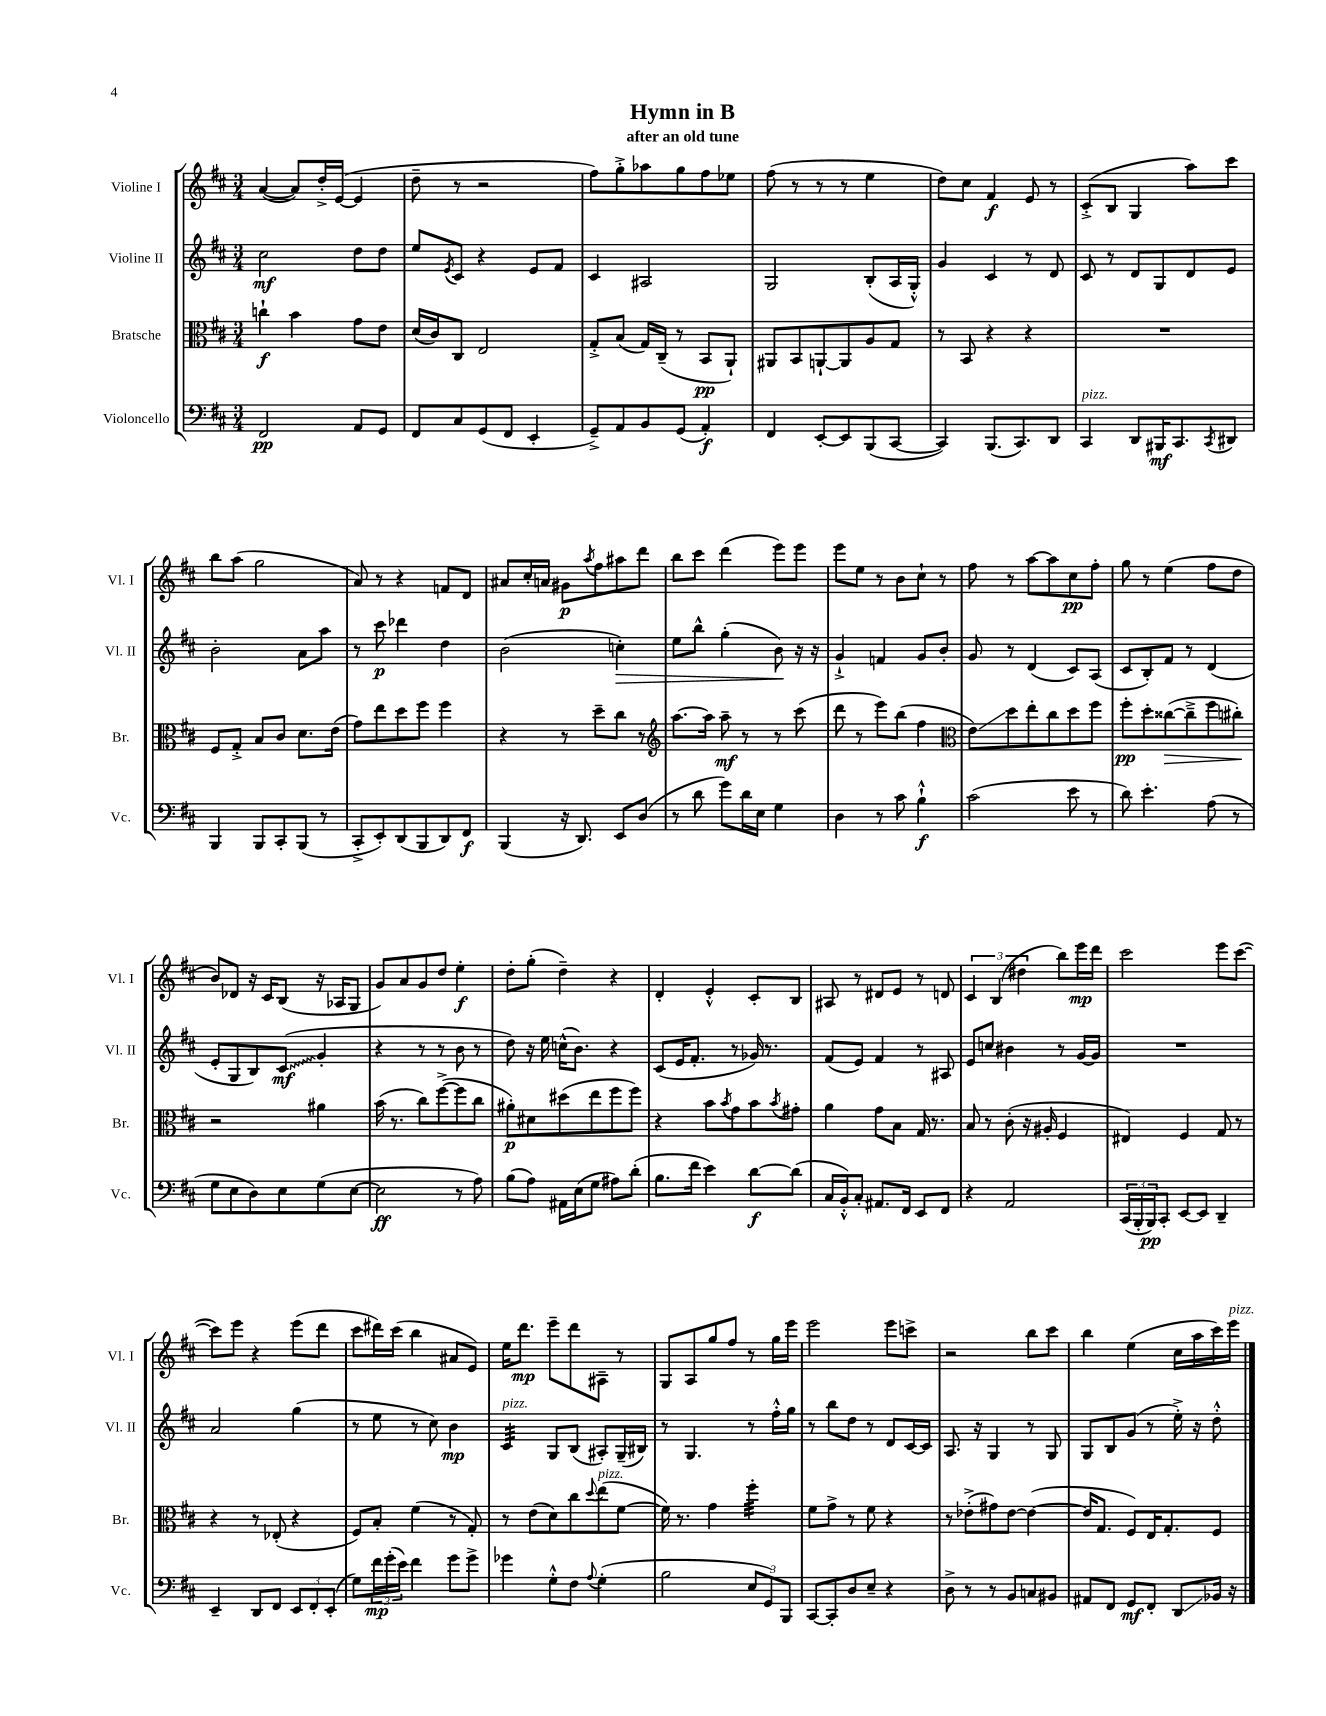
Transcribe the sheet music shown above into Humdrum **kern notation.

**kern	**kern	**kern	**kern
*staff4	*staff3	*staff2	*staff1
*clefF4	*clefC3	*clefG2	*clefG2
*k[f#c#]	*k[f#c#]	*k[f#c#]	*k[f#c#]
*M3/4	*M3/4	*M3/4	*M3/4
2FF#	4cc`	2cc#	([4a
.	4b	.	8a])
.	.	.	16dd'^
.	.	.	([16e
8AA	8g	8dd	4e]
8GG	8e	8dd	.
=	=	=	=
8FF#	(16d	8ee	8dd~
.	16c#)	.	.
.	.	8qe	.
8C#	8C#	8c#	8r
(8GG	2E	4r	2r
8FF#	.	.	.
4EE'	.	8e	.
.	.	8f#	.
=	=	=	=
8GG~^)	8G'^	4c#	8ff#)
8AA	(8B	.	8gg'^
8BB	16G)	2A#	8aa-
.	(16C#~	.	.
(8GG	8r	.	8gg
4AA')	8BB	.	8ff#
.	8AA`)	.	8ee-
=	=	=	=
4FF#	8AA#	2G	(8ff#
.	8BB	.	8r
[8EE'	[8AA`	.	8r
8EE]	8AA]	.	8r
(8BBB	8A	(8B'	4ee
[8CC#	8G	16A	.
.	.	16G'^^)	.
=	=	=	=
4CC#])	8r	4g	8dd)
.	8BB	.	8cc#
(8.BBB	4r	4c#	4f#
8.CC#)	.	.	.
.	4r	8r	8e
8DD	.	8d	8r
=	=	=	=
4CC#	2.r	8c#	(8c#'^
.	.	8r	8B
8DD	.	8d	4G
16BBB#	.	8G	.
8.CC#	.	.	.
.	.	8d	8aa)
8qCC#	.	.	.
8DD#	.	8e	8ccc#
=	=	=	=
4BBB	8F#	2b'	8bb
.	8G'^	.	(8aa
8BBB	8B	.	2gg
8CC#'	8c#	.	.
(8BBB	8.d	8a	.
8r	.	8aa	.
.	(16e	.	.
=	=	=	=
8CC#'^	8g)	8r	8a)
8EE')	8ee	8ccc#	8r
(8DD	8dd	4ddd-	4r
8BBB	8ff#	.	.
8DD)	4ff#	4dd	8f
8FF#	.	.	8d
=	=	=	=
(4BBB	4r	(2b	8a#
.	.	.	16cc#'
.	.	.	16a
16r	8r	.	8g#
8.DD)	.	.	.
.	.	.	8qaa
.	8dd~	.	8ff#
8EE	8cc#	4cc')	8aa#
(8D	8r	.	8ddd
=	=	=	=
*	*clefG2	*	*
8r	[8.aa	8ee	8bb
8d	.	8bb^^	8ccc#
.	16aa]	.	.
8g)	8aa~	(4gg'	(4ddd
16d	8r	.	.
16E	.	.	.
4G	8r	8b)	8eee)
.	(8ccc#	16r	8eee
.	.	16r	.
=	=	=	=
4D	8ddd	4g`^	8eee
.	8r	.	8ee
8r	8eee)	4f	8r
8c#	(8bb	.	8b
4B`^^	4ff#	8g	8cc#`
.	.	8b'	8r
=	=	=	=
*	*clefC3	*	*
(2c#	8e)	8g	8ff#
.	8dd	8r	8r
.	8ee'	(4d	[8aa
.	8cc#	.	8aa]
8e	8dd	8c#)	8cc#
8r	8ff#	(8A	8ff#'
=	=	=	=
8d)	8ff#'	8c#	8gg
4.e'	8dd'	8B')	8r
.	([8cc##	8f#	(4ee
.	8cc##~^]	8r	.
(8A	8ff#	(4d	8ff#
8r	8cc#')	.	8dd
=	=	=	=
8G	2r	8e'	8b)
8E	.	8G	8d-
8D)	.	8B)	16r
.	.	.	16c#
8E	.	(8c#	(8B
(8G	4a#	4g'	16r
.	.	.	16A-
[8E	.	.	8G
=	=	=	=
2E]	(16b	4r	8g)
.	8.r	.	.
.	.	.	8a
.	8cc#)	8r	8g
.	([8ff#^	8r	8dd
8r	8ff#]	8b	4ee'
8A)	8cc#	8r	.
=	=	=	=
(8B	8a#')	8dd)	8dd'
8A)	8d#	16r	(8gg'
.	.	16ee	.
16AA#	(8dd#	(16cc^^	4dd~)
(16E	.	8.b)	.
8G	8ee	.	.
8A#)	8ff#	4r	4r
(8d'	8ff#)	.	.
=	=	=	=
8.B	4r	(8c#	4d'
.	.	16e	.
16f#	.	8.f#'	.
4e)	8b	.	4e'^^
.	8qb	.	.
.	8g	8r	.
[8d	8b	16g-)	8c#'
.	.	8.r	.
.	8qb	.	.
(8d]	8g#'	.	8B
=	=	=	=
16C#	4a	(8f#	8A#
16BB'^^)	.	.	.
8C#'	.	8e)	8r
8.AA#	8g	4f#	8d#
.	8B	.	8e
16FF#	.	.	.
8EE	16G	8r	8r
.	8.r	.	.
8FF#	.	8A#	8d
=	=	=	=
4r	8B	8e	6c#
.	8r	8cc	.
.	.	.	(6B
2AA	(8c#'	4b#	.
.	.	.	6dd#
.	16r	.	.
.	16A#'	.	.
.	4F#	8r	8bb)
.	.	[16g	16eee
.	.	16g]	16ddd
=	=	=	=
(24CC#	4E#)	2.r	2ccc#
24BBB'	.	.	.
24BBB)	.	.	.
8CC#'	.	.	.
[8EE	4F#	.	.
8EE]	.	.	.
4DD~	8G	.	8eee
.	8r	.	([8ccc#
=	=	=	=
4EE~	4r	2a	8ccc#])
.	.	.	8eee
8DD	8r	.	4r
8FF#	(8E-'	.	.
12EE	4r	(4gg	(8eee
12FF#'	.	.	.
.	.	.	8ddd
(12EE'	.	.	.
=	=	=	=
8G)	8F#)	8r	8ccc#
24f#	8B'	8ee	16ddd#)
(24g'	.	.	.
.	.	.	(16ccc#
24e)	.	.	.
4f#	(4f#	8r	4bb
.	.	8cc#)	.
8g	8r	4b	8a#
8g^	8G')	.	8e)
=	=	=	=
4g-	8r	4c#	16ee
.	.	.	8.ddd
.	(8e	.	.
8G'^^	8d)	8G	8eee~
8F#	8cc#	(8B	8ddd
8qqA	8qqdd	.	.
(4G'	(8ee	8A#')	8A#~
.	[8f#	(16G~	8r
.	.	16B#)	.
=	=	=	=
2B	16f#])	8r	8G
.	8.r	.	.
.	.	4.G	8A
.	4g	.	8gg
.	.	.	8ff#
12E	4ff#'	8r	8r
12GG)	.	.	.
.	.	16ff#'^^	16gg
12BBB	.	.	.
.	.	16gg	16eee
=	=	=	=
[8CC#	8f#	8r	2eee
8CC#']	8g^	8bb	.
8D	8r	8dd	.
8E~	8f#	8r	.
4r	4r	8d	8eee
.	.	[16c#	8ccc^
.	.	16c#]	.
=	=	=	=
8D^	8r	8.A	2r
8r	(8e-'^	.	.
.	.	16r	.
8r	8g#)	4G	.
8BB	[8e-	.	.
8C	(4e-_	8r	8bb
8BB#	.	8G	8ccc#
=	=	=	=
8AA#	16e-]	8G	4bb
.	8.G	.	.
8FF#	.	8B	.
8GG	8F#)	(8g	(4ee
8FF#'	16E	8r	.
.	8.G'	.	.
8DD	.	16ee'^)	16cc#
.	.	16r	16aa
16BB-	8F#	8dd'^^	16ccc#)
16r	.	.	16eee
==	==	==	==
*-	*-	*-	*-
